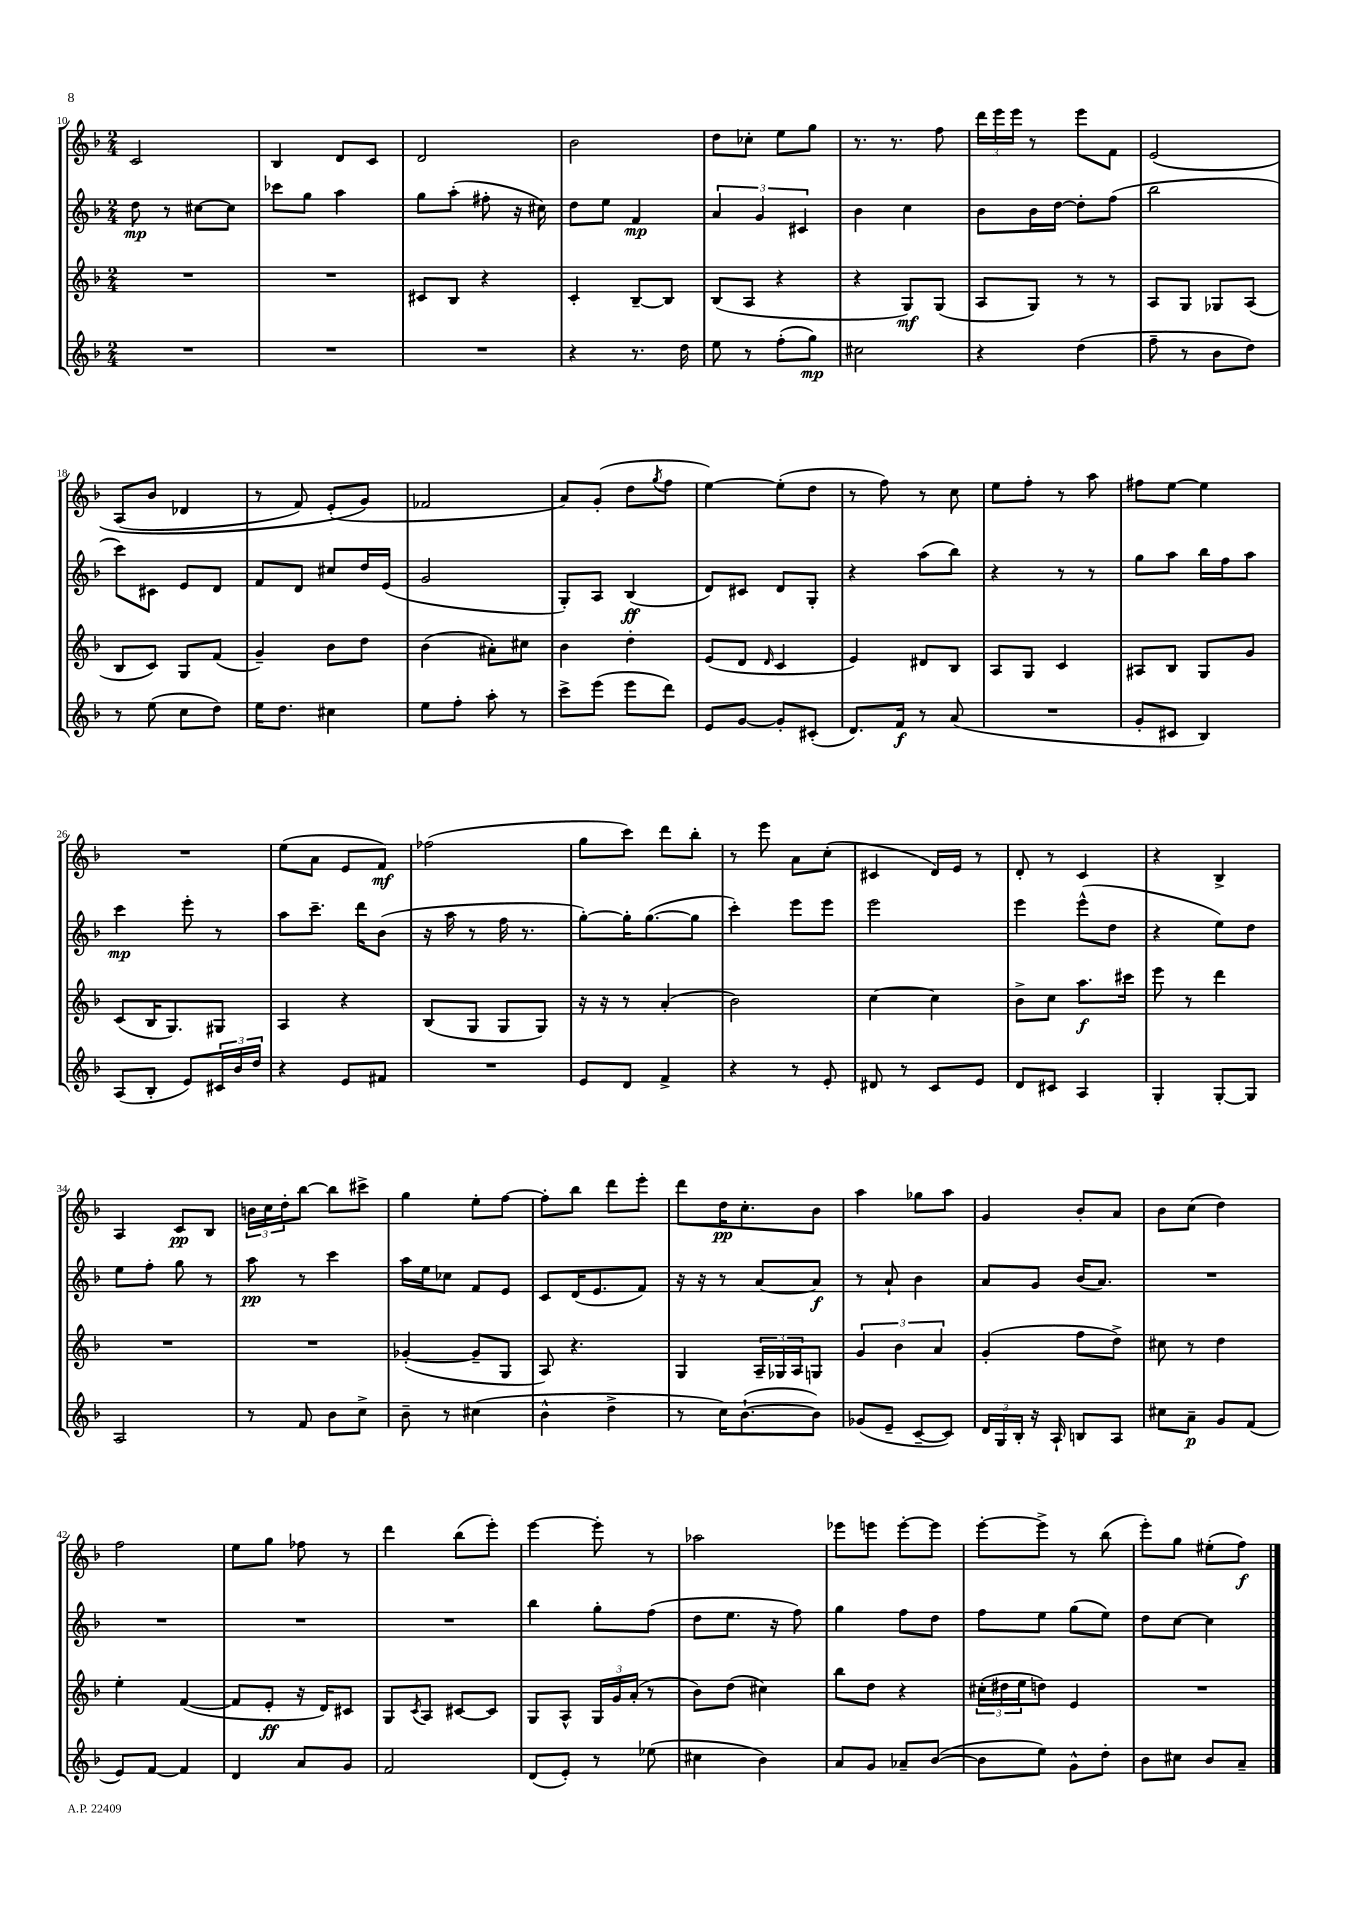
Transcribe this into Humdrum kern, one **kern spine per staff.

**kern	**kern	**kern	**kern
*staff4	*staff3	*staff2	*staff1
*clefG2	*clefG2	*clefG2	*clefG2
*k[b-]	*k[b-]	*k[b-]	*k[b-]
*M2/4	*M2/4	*M2/4	*M2/4
2r	2r	8dd	2c
.	.	8r	.
.	.	[8cc#	.
.	.	8cc#]	.
=	=	=	=
2r	2r	8ccc-	4B-
.	.	8gg	.
.	.	4aa	8d
.	.	.	8c
=	=	=	=
2r	8c#	8gg	2d
.	8B-	(8aa'	.
.	4r	8ff#'	.
.	.	16r	.
.	.	16cc#)	.
=	=	=	=
4r	4c'	8dd	2b-
.	.	8ee	.
8.r	[8B-~	4f	.
.	8B-]	.	.
16dd	.	.	.
=	=	=	=
8ee	(8B-	6a	8dd
8r	8A	.	8cc-'
.	.	6g	.
(8ff'	4r	.	8ee
.	.	6c#	.
8gg)	.	.	8gg
=	=	=	=
2cc#	4r	4b-	8.r
.	.	.	8.r
.	8G)	4cc	.
.	(8G	.	8ff
=	=	=	=
4r	8A	8b-	24ddd
.	.	.	24eee
.	.	.	24eee
.	8G)	16b-	8r
.	.	[16dd	.
(4dd	8r	8dd']	8eee
.	8r	(8ff	8f
=	=	=	=
8ff~	8A	2bb-	&(2e
8r	8G	.	.
8b-	8G-	.	.
8dd)	(8A	.	.
=	=	=	=
8r	8B-	8ccc)	(8A
(8ee	8c)	8c#	8b-
8cc	8G	8e	4d-
8dd)	(8f	8d	.
=	=	=	=
16ee	4g~)	8f	8r
8.dd	.	.	.
.	.	8d	8f)
4cc#	8b-	8cc#	(8e'
.	8dd	16dd	8g&)
.	.	(16e	.
=	=	=	=
8ee	(4b-	2g	2f-
8ff'	.	.	.
8aa'	8a#')	.	.
8r	8cc#	.	.
=	=	=	=
8ccc^	4b-	8G')	8a)
(8eee	.	8A	(8g'
8eee	4dd'	(4B-	8dd
.	.	.	8qgg
8ddd)	.	.	8ff
=	=	=	=
8e	(8e	8d)	[4ee)
[8g	8d	8c#	.
.	16qqd	.	.
8g']	4c	8d	(8ee']
(8c#'	.	8G'	8dd
=	=	=	=
8.d)	4e)	4r	8r
.	.	.	8ff)
16f	.	.	.
8r	8d#	(8aa	8r
(8a	8B-	8bb-)	8cc
=	=	=	=
2r	8A	4r	8ee
.	8G	.	8ff'
.	4c	8r	8r
.	.	8r	8aa
=	=	=	=
8g'	8A#	8gg	8ff#
8c#	8B-	8aa	[8ee
4B-)	8G	16bb-	4ee]
.	.	16ff	.
.	8g	8aa	.
=	=	=	=
(8A	(8c	4ccc	2r
8B-'	16B-	.	.
.	8.G)	.	.
8e)	.	8eee'	.
24c#	8G#	8r	.
24b-	.	.	.
24dd	.	.	.
=	=	=	=
4r	4A	8aa	(8ee
.	.	8.ccc~	8a
8e	4r	.	8e
.	.	16ddd	.
8f#	.	(8b-	8f)
=	=	=	=
2r	(8B-	16r	(2ff-
.	.	16aa	.
.	8G	8r	.
.	8G	16ff	.
.	.	8.r	.
.	8G)	.	.
=	=	=	=
8e	16r	[8gg')	8gg
.	16r	.	.
8d	8r	16gg']	8ccc)
.	.	([8.gg	.
4f^	(4a'	.	8ddd
.	.	8gg]	8bb-'
=	=	=	=
4r	2b-)	4ccc')	8r
.	.	.	8eee
8r	.	8eee	8a
8e'	.	8eee	(8cc'
=	=	=	=
8d#	[4cc	2eee	4c#
8r	.	.	.
8c	4cc]	.	16d)
.	.	.	16e
8e	.	.	8r
=	=	=	=
8d	8b-^	4eee	8d'
8c#	8cc	.	8r
4A	8.aa	(8eee^^	4c
.	.	8dd	.
.	16ccc#	.	.
=	=	=	=
4G'	8eee	4r	4r
.	8r	.	.
[8G'	4ddd	8ee)	4B-^
8G]	.	8dd	.
=	=	=	=
2A	2r	8ee	4A
.	.	8ff'	.
.	.	8gg	8c
.	.	8r	8B-
=	=	=	=
8r	2r	8aa	24b
.	.	.	24cc
.	.	.	24dd'
8f	.	8r	[8bb-
8b-	.	4ccc	8bb-]
8cc^	.	.	8ccc#^
=	=	=	=
8b-~	([4g-'	16aa	4gg
.	.	16ee	.
8r	.	8cc-	.
(4cc#	8g-~]	8f	8ee'
.	8G	8e	[8ff
=	=	=	=
4b-^^	8A)	8c	8ff']
.	4.r	(16d	8bb-
.	.	8.e	.
4dd^	.	.	8ddd
.	.	8f)	8eee'
=	=	=	=
8r	4G	16r	8ddd
.	.	16r	.
16cc)	.	8r	16dd
([8.b-`	.	.	8.cc'
.	24A~	[8a	.
.	24G-	.	.
.	24A	.	.
8b-])	8G	8a]	8b-
=	=	=	=
(8g-	6g	8r	4aa
8e~	.	8a`	.
.	6b-	.	.
[8c~	.	4b-	8gg-
.	6a	.	.
8c])	.	.	8aa
=	=	=	=
24d	(4g'	8a	4g
24G	.	.	.
24B-'	.	.	.
16r	.	8g	.
16A`	.	.	.
8B	8ff	(16b-	8b-'
.	.	8.a)	.
8A	8dd^)	.	8a
=	=	=	=
8cc#	8cc#	2r	8b-
8a~	8r	.	(8cc
8g	4dd	.	4dd)
(8f	.	.	.
=	=	=	=
8e)	4ee'	2r	2ff
[8f	.	.	.
4f]	([4f	.	.
=	=	=	=
4d	8f]	2r	8ee
.	8e'	.	8gg
8a	16r	.	8ff-
.	16d)	.	.
8g	8c#	.	8r
=	=	=	=
2f	8G	2r	4ddd
.	8qc	.	.
.	8A	.	.
.	[8c#	.	(8bb-
.	8c#]	.	8eee')
=	=	=	=
(8d	8G	4bb-	[4eee
8e')	8A^^	.	.
8r	24G	8gg'	8eee']
.	24g	.	.
.	(24a'	.	.
(8ee-	8r	(8ff	8r
=	=	=	=
4cc#	8b-)	8dd	2aa-
.	(8dd	8.ee	.
4b-)	4cc#)	.	.
.	.	16r	.
.	.	8ff)	.
=	=	=	=
8a	8bb-	4gg	8eee-
8g	8dd	.	8eee
8a-~	4r	8ff	[8eee'
([8b-	.	8dd	8eee]
=	=	=	=
8b-]	(24cc#'	8ff	[8eee'
.	24dd#	.	.
.	24ee	.	.
8ee)	8dd)	8ee	8eee^]
8g^^	4e	(8gg	8r
8dd'	.	8ee)	(8bb-
=	=	=	=
8b-	2r	8dd	8eee')
8cc#	.	[8cc	8gg
8b-	.	4cc]	(8ee#'
8a~	.	.	8ff)
==	==	==	==
*-	*-	*-	*-
